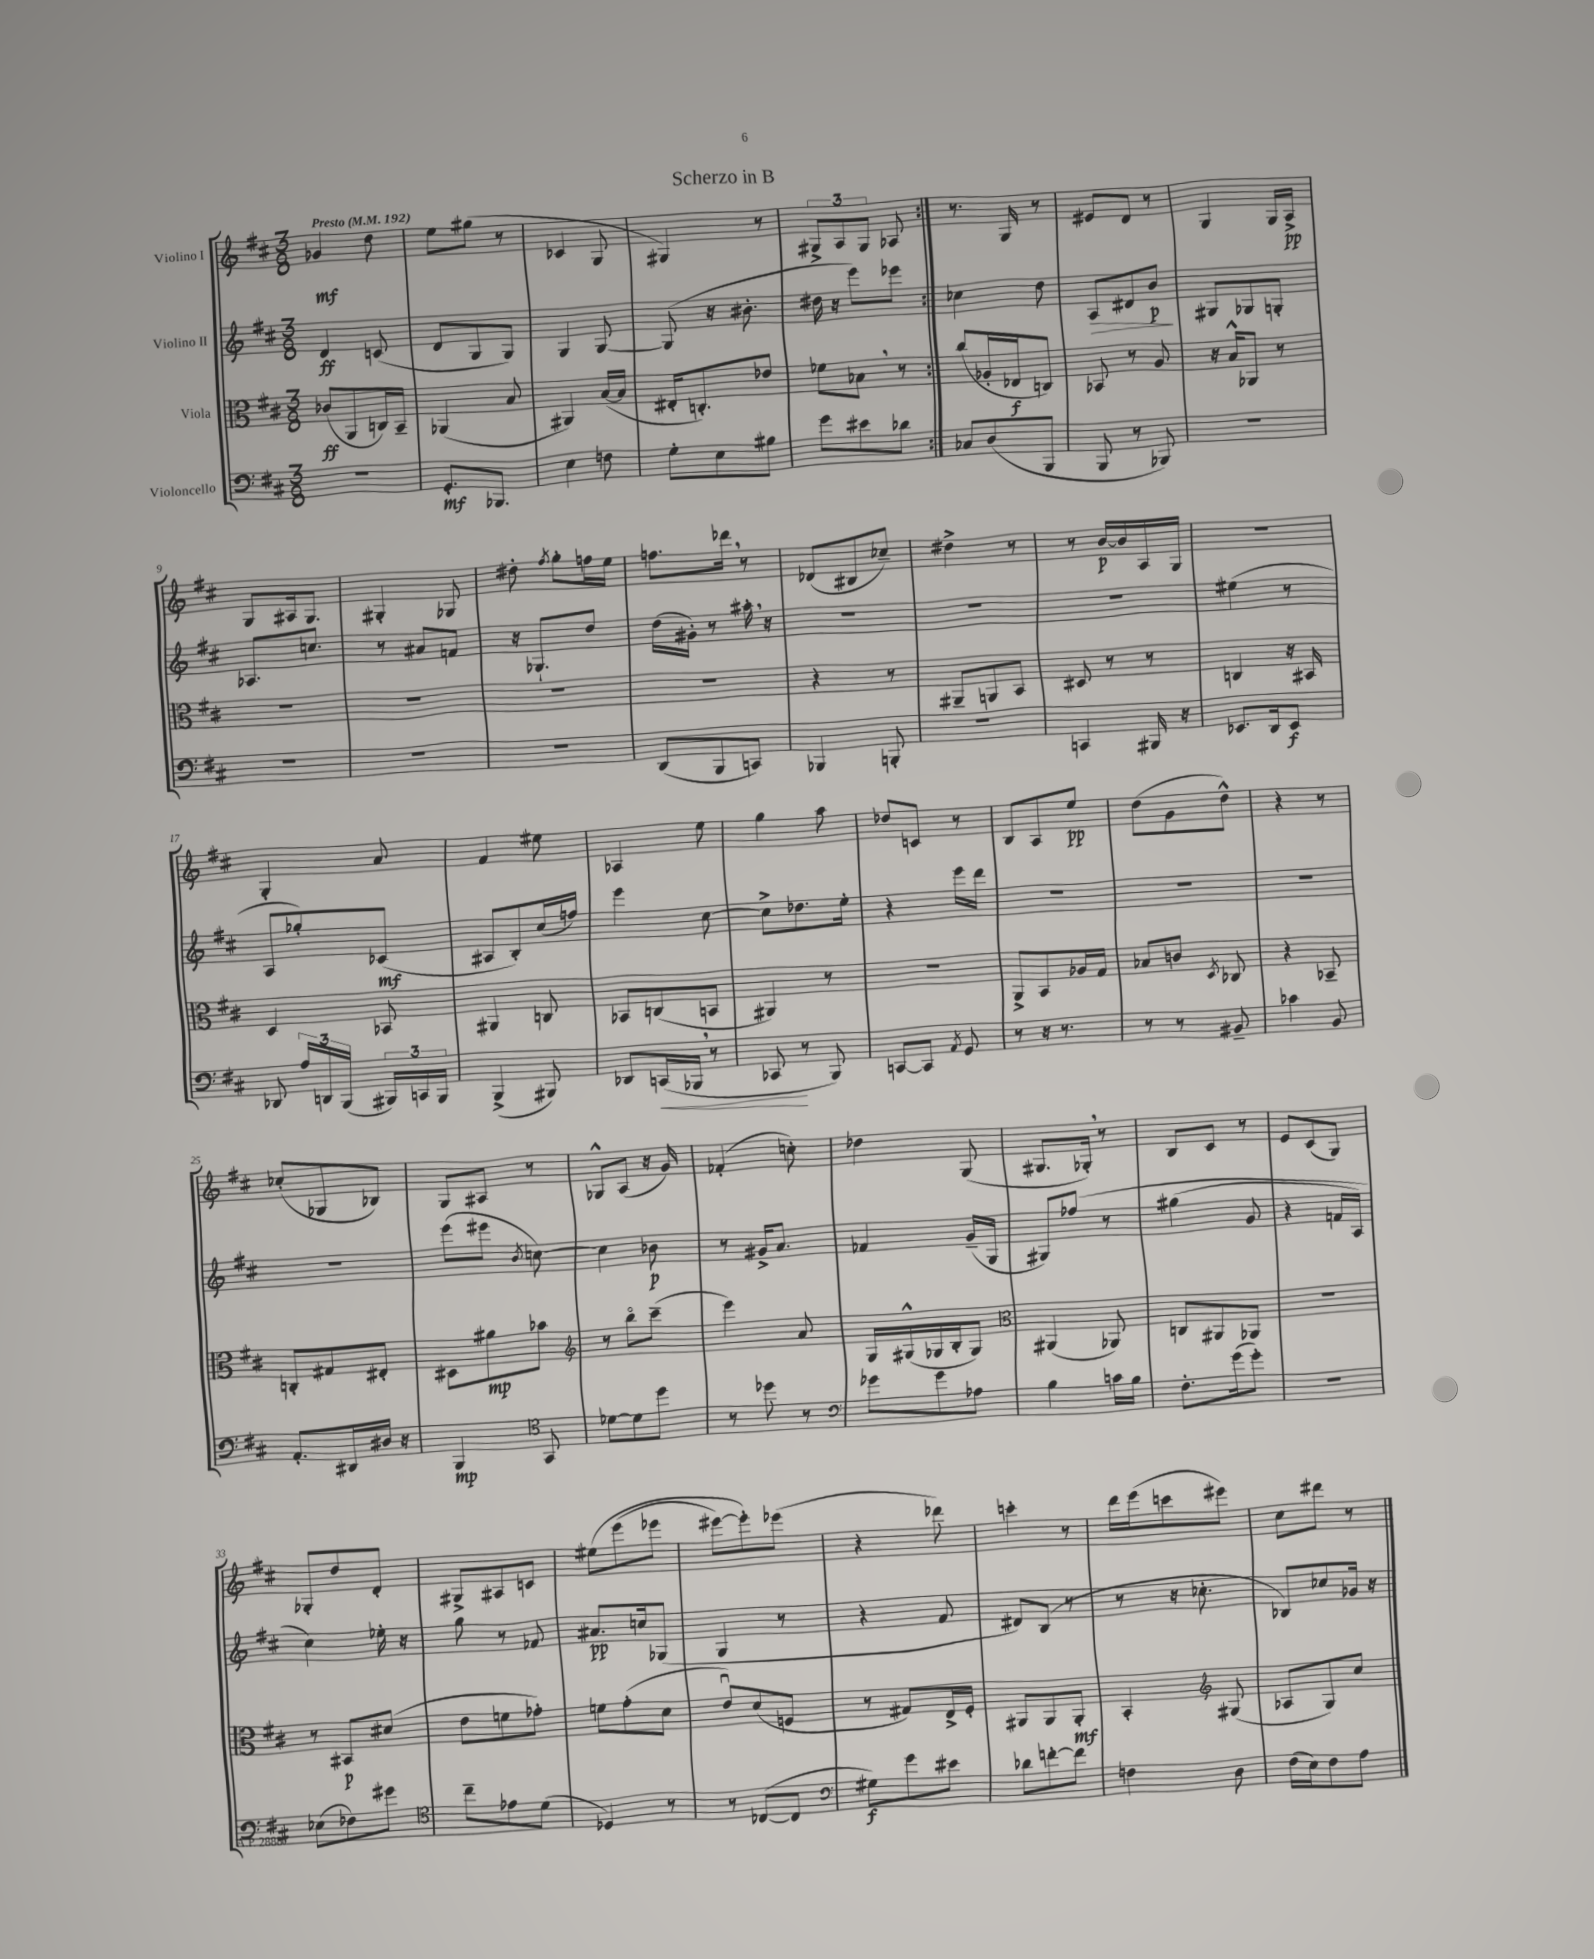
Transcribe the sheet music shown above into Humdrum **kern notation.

**kern	**kern	**kern	**kern
*staff4	*staff3	*staff2	*staff1
*clefF4	*clefC3	*clefG2	*clefG2
*k[f#c#]	*k[f#c#]	*k[f#c#]	*k[f#c#]
*M3/8	*M3/8	*M3/8	*M3/8
*MM192	*MM192	*MM192	*MM192
4.r	(8c-	4d	4g-
.	8AA	.	.
.	16C)	(8c	8dd
.	16BB~	.	.
=	=	=	=
8.GG'	(4AA-	8d	8ee
.	.	8G	(8gg#
8.BBB-	.	.	.
.	8B	8G)	8r
=	=	=	=
4E	4AA#)	4G	4c-
8F	([16B	[8G	8G
.	16B]	.	.
=	=	=	=
8G'	16E#'	(8G]	4G#)
.	8.C')	.	.
8E	.	16r	.
.	.	8.b#'	.
8B#	8e-	.	8r
=	=	=	=
8g	8f-	16dd#	12G#^
.	.	16r	.
.	.	.	12A
8e#	8B-	8eee)	.
.	.	.	12G#
8d-	8r	8eee-	8A-
=:|!	=:|!	=:|!	=:|!
8C-	(8cc#	4cc-	8.r
(8D	16A-'	.	.
.	16E-	.	16G
8BBB	8C)	8dd	8r
=	=	=	=
8BBB	8BB-	8A	8e#
8r	8r	8d#	8d
8BBB-)	8A	8b	8r
=	=	=	=
4.r	16r	8G#	4G
.	16B^^	.	.
.	8AA-	8G-	.
.	8r	8G'	16G
.	.	.	16A^
=	=	=	=
4.r	4.r	8.A-	8G
.	.	.	16A#
.	.	8.cc	8.G
=	=	=	=
4.r	4.r	8r	4G#'
.	.	8a#	.
.	.	8f	8G-
=	=	=	=
4.r	4.r	16r	8dd#'
.	.	8.G-`	.
.	.	.	8qff#
.	.	.	8gg'
.	.	8dd	16ff
.	.	.	16ee
=	=	=	=
(8DD	4.r	(16dd	8.ff
.	.	16g#')	.
8BBB	.	8r	.
.	.	.	16ddd-
8CC)	.	16aa#'	8r
.	.	16r	.
=	=	=	=
4BBB-	4r	4.r	(8d-
.	.	.	8B#
8BBB'	8r	.	8cc-~)
=	=	=	=
4.r	8AA#~	4.r	4dd#^
.	8AA	.	.
.	8BB	.	8r
=	=	=	=
4CC	8D#	4.r	8r
.	8r	.	[16b
.	.	.	16b]
16BBB#	8r	.	16A
16r	.	.	16G
=	=	=	=
8.EE-	4C	(4ee#	4.r
16DD	.	.	.
8EE-	16r	8r	.
.	16BB#	.	.
=	=	=	=
8DD-	4D	8A	4G'
24A	.	8gg-')	.
24DD	.	.	.
(24BBB	.	.	.
24BBB#)	8BB-	(8c-	8a
24CC	.	.	.
24BBB#	.	.	.
=	=	=	=
(4BBB^	4AA#	8A#	4f#
.	.	8B')	.
8BBB#)	8C	(16cc#	8ee#
.	.	16ff)	.
=	=	=	=
8DD-	8BB-	4eee	4A-
(16CC	(8C	.	.
16BBB-	.	.	.
8r	8BB	[8cc#	8ee
=	=	=	=
8CC-	4AA#)	8cc#^]	4gg
8r	.	8.dd-	.
8BBB)	8r	.	8aa
.	.	16ee'	.
=	=	=	=
[8CC	4.r	4r	8dd-
8CC]	.	.	8c
8qAA	.	.	.
8GG	.	16eee	8r
.	.	16ddd	.
=	=	=	=
8r	8AA^	4.r	8B
16r	8BB	.	8A
8.r	.	.	.
.	16A-	.	8ee
.	16G	.	.
=	=	=	=
8r	8B-	4.r	(8dd
8r	8c	.	8g
.	8qD	.	.
8BB#~	8C-	.	8dd^^)
=	=	=	=
4c-	4r	4.r	4r
8BB	8BB-~	.	8r
=	=	=	=
8.AA'	8C'	4.r	(8cc-'
.	8G#	.	8G-
16DD#	.	.	.
16D#	8E#'	.	8B-)
16r	.	.	.
=	=	=	=
4BBB	8D#	(8eee	8G
.	8a#	8eee#	8A#
*clefC4	*	*	*
.	.	8qb	.
8GG	8b-	[8cc)	8r
=	=	=	=
*	*clefG2	*	*
[8d-	8r	4cc]	8G-^^
8d-]	8bbo	.	(8A
8dd	(8ccc#~	8b-	16r
.	.	.	16g)
=	=	=	=
8r	4eee)	8r	(4f-'
8dd-	.	16g#^	.
.	.	8.a	.
8r	8a	.	8cc')
=	=	=	=
*clefF4	*	*	*
8g-	16G	4f-	4dd-
.	(16G#^^	.	.
8g-	16G-	.	.
.	16B'	.	.
8A-	8G-)	(16g~	(8G
.	.	16G	.
=	=	=	=
*	*clefC3	*	*
4B	(4AA#	8G#)	8.G#
.	.	&(8ff-	.
.	.	.	16G-')
16c	8AA-)	8r	8r
16B	.	.	.
=	=	=	=
8.F#'	8C	(4gg#	8B
.	8AA#	.	8c#
(16g	.	.	.
8g')	8AA-	8g	8r
=	=	=	=
4.r	4.r	4r	8e
.	.	.	(8c#
.	.	16f	8G)
.	.	16A)	.
=	=	=	=
(8E-	8r	4cc#&)	8G-'
8F-)	8BB#	.	8dd
8g#	(8d#	16ee-'	8d'
.	.	16r	.
=	=	=	=
*clefC4	*	*	*
8cc#~	8e	8gg	8G#^
8e-	8f	8r	8A#
(8d	8g-')	8f-	8c
=	=	=	=
4D-)	8f	8.a#	&(8ee#
.	(8g'	.	(8eee
.	.	16cc	.
8r	8d	(8G-	8eee-
=	=	=	=
8r	8eu)	4G	[8eee#)
([8C-	(8d	.	8eee#']&)
8C-]	8F	8r	(8eee-
=	=	=	=
*clefF4	*	*	*
8G#)	8r	4r	4r
8g	8G#)	.	.
8e#	16E^	8f#	8ddd-)
.	16F#'	.	.
=	=	=	=
8d-	8AA#	8d#)	4ccc'
[8f'	8AA#	(8B	.
8f]	8AA#'	8r	8r
=	=	=	=
4F	4BB'	8r	16ddd
.	.	.	(16eee
.	.	16r	8ccc
.	.	8.cc-'	.
*	*clefG2	*	*
8D	(8G#	.	8eee#)
=	=	=	=
(16F#	8A-	8B-)	8cc#
16E)	.	.	.
8F#	8G)	8cc-	8ddd#
8A	8cc#	16g-	8r
.	.	16r	.
==	==	==	==
*-	*-	*-	*-
